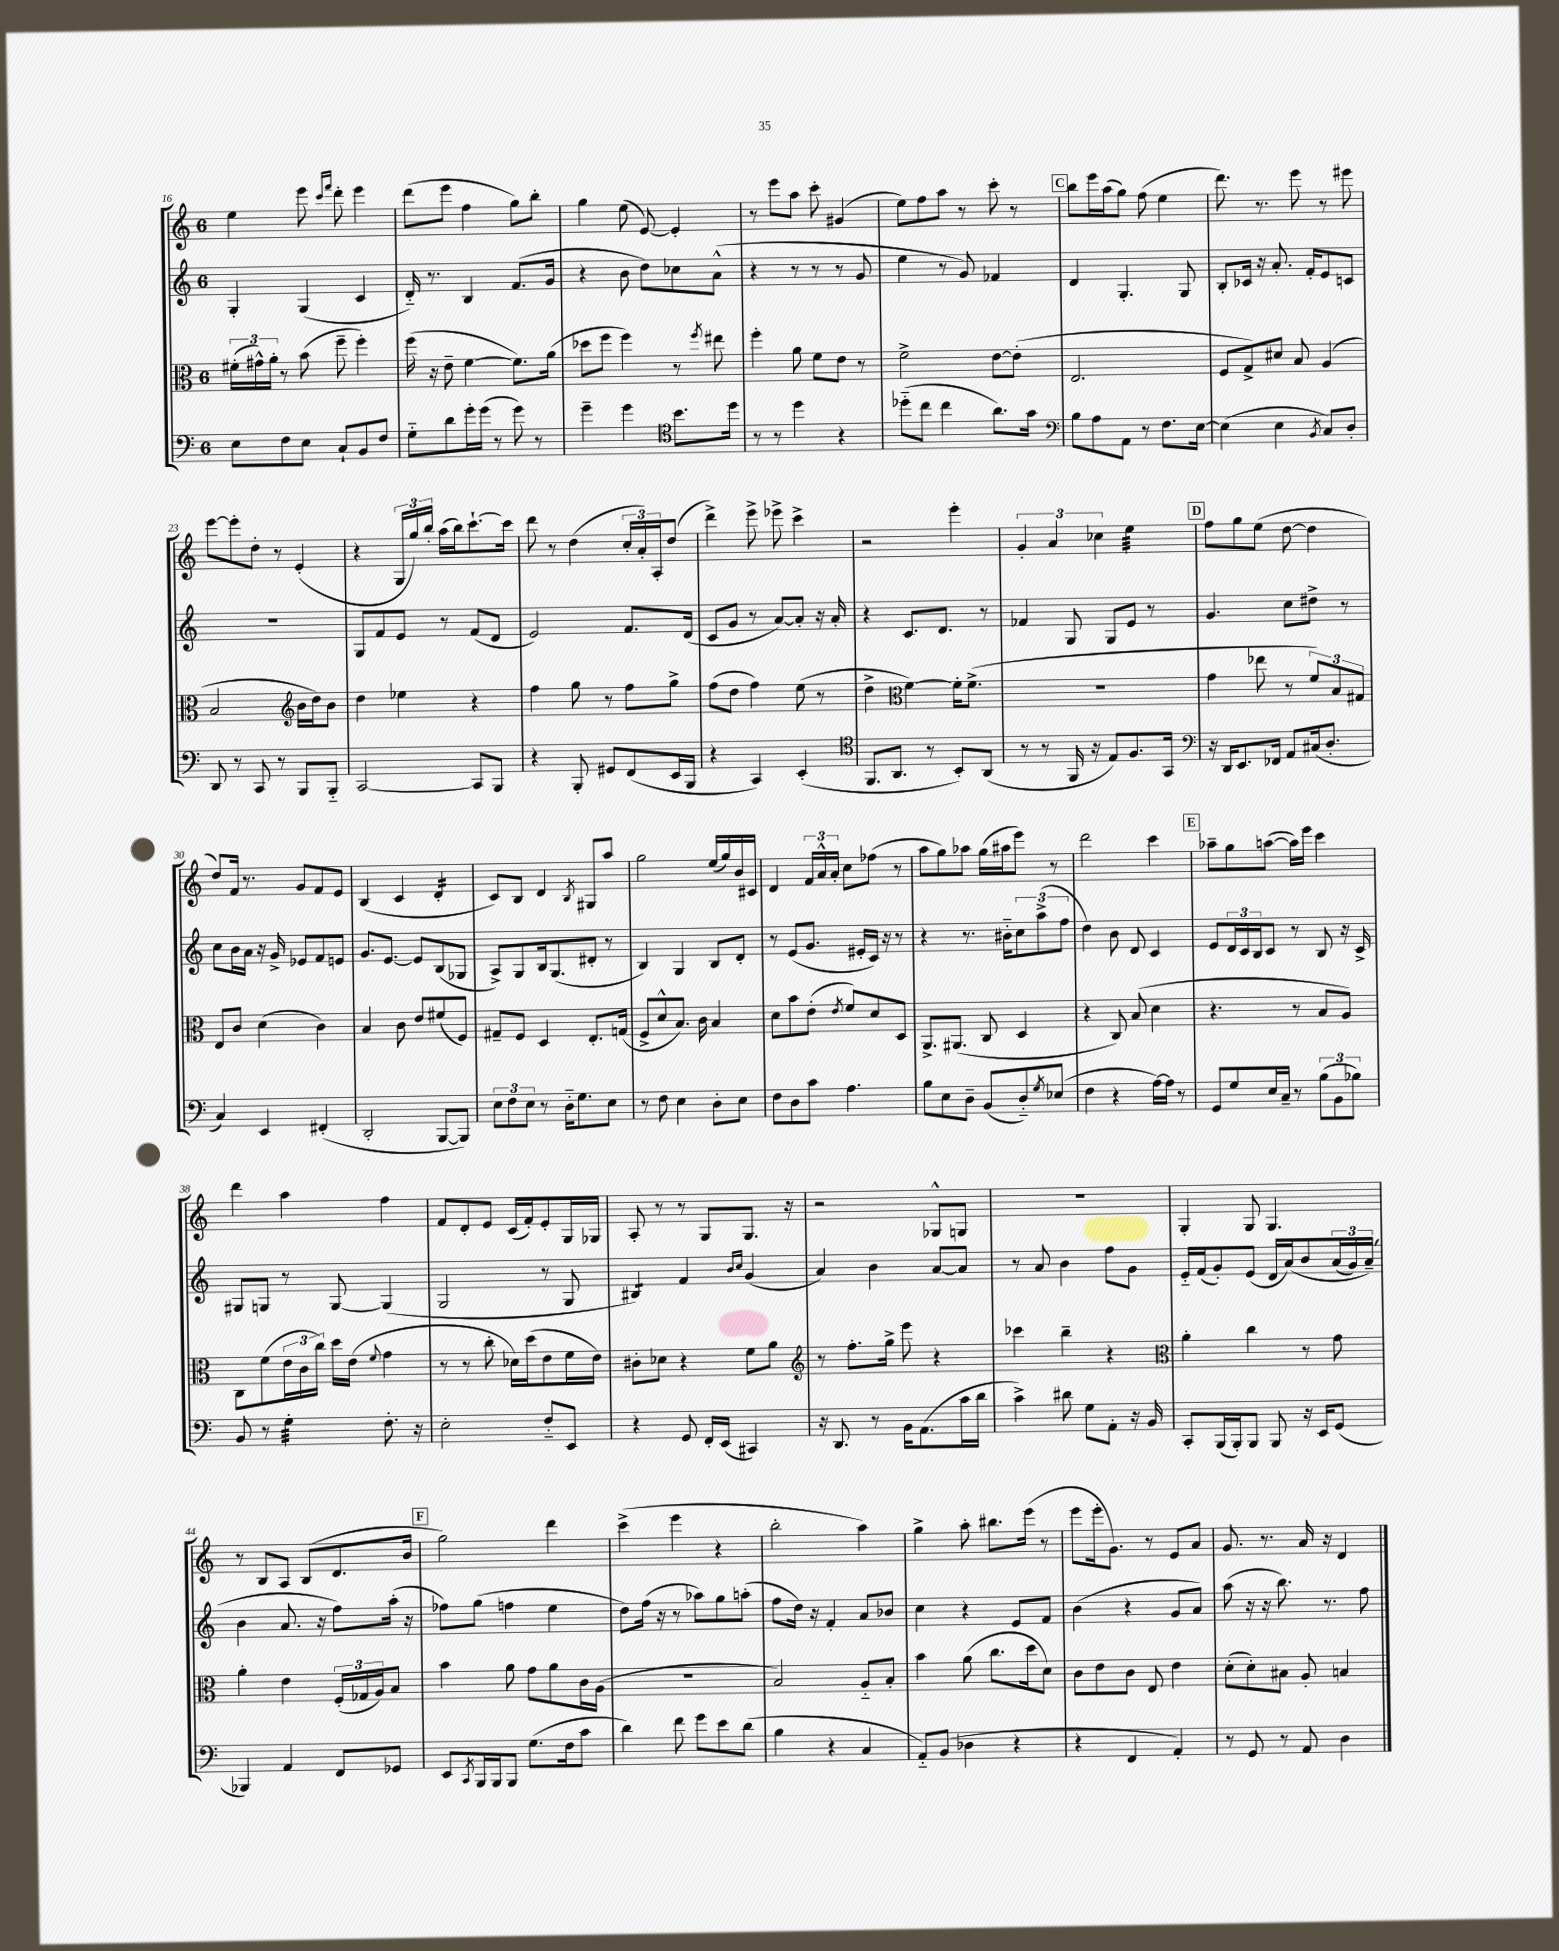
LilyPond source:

<<
\new StaffGroup <<
\new Staff = "s0" {
    \clef treble \key c \major \once \override Staff.TimeSignature.style = #'single-digit \time 6/8
    e''4 e'''8 \grace { c'''16 f'''16 } d'''8-. e'''4 |
    d'''8( e'''8 f''4 g''8) b''8-. |
    g''4 e''8( e'8~) e'4-. |
    r8 e'''8 a''8 c'''8-. gis'4( |
    e''8) f''8 a''8 r8 c'''8-. r8 |
    \mark \markup { \box "C" } b''8 e'''16 a''16( g''8) f''8( e''4 |
    d'''8.) r8. e'''8 r8 eis'''8 |
    e'''8~ e'''8-. d''8-. r8 e'4-.( |
    r4 \tuplet 3/2 { g16 g''16) b''16-. } a''16( b''16) c'''8.~-! c'''16 |
    d'''8 r8 d''4( \tuplet 3/2 { c''16-. a'16-.) a16-. } d''8( |
    d'''4->) e'''8-> ees'''8-> c'''4-> |
    r2 e'''4-. |
    \tuplet 3/2 { g'4-. a'4 ces''4 } e''4:32 |
    \mark \markup { \box "D" } f''8 g''8 e''8( d''8~ d''4 |
    d''8) f'16 r8. g'8 f'8 e'8 |
    b4( c'4 d'4:16-. |
    c'8) b8 d'4 \acciaccatura { b8 } gis8 a''8 |
    g''2 e''16( g''16) b'16 cis'16 |
    d'4 \tuplet 3/2 { f'16 a'16-^ a'16-. } c''8 fes''8( r8 |
    a''8 g''8) aes''8 g''16( ais''16 e'''8) r8 |
    d'''2 c'''4 |
    \mark \markup { \box "E" } aes''8-- g''8 a''8~( a''16) e'''16 c'''4 |
    d'''4 a''4 f''4 |
    f'8 d'8-. e'8 c'16( f'16-.) e'8-. g16 ges16 |
    a8-. r8 r8 g8 g8. r16 |
    r2 ges8-^ g8 |
    R2. |
    g4-. g8 g4. |
    r8 b8 a8 b8( d'8. b'16 |
    \mark \markup { \box "F" } g''2) d'''4 |
    c'''4->( e'''4 r4 |
    b''2-. a''4) |
    g''4-> a''8-. bis''8. e'''16( r8 |
    e'''8 e'''16-. g'8.) r8 e'8 a'8 |
    g'8. r8. a'16 r16 d'4 \bar "|." |
}
\new Staff = "s1" {
    \clef treble \key c \major \once \override Staff.TimeSignature.style = #'single-digit \time 6/8
    g4-. g4( c'4 |
    d'16-_) r8. b4 f'8.( g'16 |
    r4 b'8 d''8) ces''8 a'8-^( |
    r4 r8 r8 r8 g'8 |
    e''4 r8 g'8) fes'4 |
    \mark \markup { \box "C" } d'4 g4.-. g8 |
    b8-. ces'16 r16 a'8.-. f'16-. e'8 c'8 |
    R2. |
    g8 f'8 e'8 r8 f'8( d'8 |
    e'2) f'8. d'16( |
    c'8 g'8 r8 a'8~) a'8-. r16 a'16-. |
    r4 c'8. d'8. r8 |
    fes'4 g8 g8 e'8 r8 |
    \mark \markup { \box "D" } g'4. c''8 dis''8-> r8 |
    c''8 b'16 a'16 r16 g'16-> ees'8 f'8 e'8 |
    g'8. e'8.~ e'8 b8( ges8 |
    a8->) g8 b16 g8.( dis'8-. r8 |
    b4) g4 b8 d'8-. |
    r8 e'8( g'8. eis'16-. c'16) r16 r8 |
    r4 r8. bis'16-_ \tuplet 3/2 { c''8 a''8->( f''8 } |
    d''4) b'8 d'8 c'4 |
    \mark \markup { \box "E" } e'8 \tuplet 3/2 { d'16 c'16 b16 } c'8 r8 b8 r16 c'16-> |
    gis8 g8 r8 g8~ g4( |
    g2 r8 g8 |
    bis4:8) f'4 \grace { b'16 c''16 } g'4( |
    a'4) b'4 a'8~ a'8 |
    r8 a'8 b'4 f''8 g'8 |
    e'16-_ f'16( g'8-.) e'8( d'16 a'16)\( b'8 \tuplet 3/2 { a'16( g'16) a'16--(\) } |
    b'4 a'8. r16 f''8) a''16-.( r16 |
    \mark \markup { \box "F" } fes''8) g''8( f''4 e''4 |
    d''8) f''16( r16 r8 aes''8) g''8 a''8-.( |
    f''8 d''16) r16 f'4-. a'8 bes'8 |
    c''4 r4 e'8 f'8 |
    b'4( r4 g'8 a'8) |
    a''8( r16 r16 b''8.) r8. f''8 \bar "|." |
}
\new Staff = "s2" {
    \clef alto \key c \major \once \override Staff.TimeSignature.style = #'single-digit \time 6/8
    \tuplet 3/2 { fis'16-.( gis'16-^) a'16-. } r8 b'8( f''8-- f''4-.) |
    f''16( r16 e'8-- f'4~ f'8.) a'16( |
    des''8 f''8 f''4) r8 \acciaccatura { f''8 } eis''8 |
    f''4-. a'8 f'8 e'8 r8 |
    f'2-> e'8~ e'8-.( |
    \mark \markup { \box "C" } e2. |
    f8 g8->) dis'8 b8 a4( |
    b2 \clef treble b'16 d''16) b'8 |
    d''4 ees''4 r4 |
    f''4 g''8 r8 f''8 g''8-> |
    f''8( d''8 f''4) e''8( r8 |
    d''4-> \clef alto f'4~) f'16-. f'8.->( |
    R2. |
    \mark \markup { \box "D" } g'4 ees''8 r8 \tuplet 3/2 { f'8) b8 gis8 } |
    e8 c'8 d'4( c'4) |
    b4 c'8 e'8 fis'8( f8) |
    gis8-- f8 d4 e8.-. g16( |
    f8-> d'8-^ b8.) c'16 b4 |
    d'8 b'8 e'8-.( \acciaccatura { e'8 } f'8) d'8 d8 |
    a,8.-> ais,8.( c8 d4 |
    r4 c8) b8( d'4 |
    \mark \markup { \box "E" } r4. r8 b8 a8) |
    c8 f'8( \tuplet 3/2 { e'16 c'16 c''16) } d''16 e'16( \appoggiatura { f'8 } g'4 |
    r8 r8 c''8-. des'16) d''16( e'8 f'16 e'16) |
    cis'8-. des'8 r4 f'8 a'8 |
    \clef treble r8 f''8.-. g''16-> e'''8 r4 |
    ces'''4 b''4-- r4 |
    \clef alto a'4-. c''4 r8 g'8 |
    a'4-. e'4 \tuplet 3/2 { f16-.( ges16 a16) } b8 |
    \mark \markup { \box "F" } b'4 a'8 g'8 a'8 c'16 a16( |
    R2. |
    b2) a8-_ b8-. |
    b'4 a'8( c''8. d''16 d'8) |
    c'8 e'8 c'8 e8 e'4 |
    d'8-.( d'8-.) bis8 a8-. b4 \bar "|." |
}
\new Staff = "s3" {
    \clef bass \key c \major \once \override Staff.TimeSignature.style = #'single-digit \time 6/8
    e8 f8 e8 c8-! b,8 f8 |
    g8-_ d'8 g'16-. g'16( r8 g'8) r8 |
    g'4-- g'4 \clef tenor b'8. d''16 |
    r8 r8 d''4 r4 |
    des''8-_( c''8 c''4 a'8.) g'16 |
    \mark \markup { \box "C" } \clef bass b8 a8 a,8 r8 f8. e16~ |
    e4( e4 \acciaccatura { b,8 } c8) d8-. |
    d,8 r8 c,8 r8 b,,8 b,,8-_ |
    c,2~ c,8 b,,8 |
    r4 b,,8-. gis,8 f,8( e,16 b,,16 |
    r4 c,4) e,4-.( |
    \clef tenor f,8. a,8. r8 b,8-.) a,8( |
    r8 r8 f,16 r16 e8) f8. g,16 |
    \mark \markup { \box "D" } \clef bass r16 d,16 e,8. fes,16 a,8 cis16( d8.-. |
    c4) e,4 fis,4-.( |
    d,2-. b,,8~ b,,8) |
    \tuplet 3/2 { e8 f8 e8 } r8 d16-_ g8. e8 |
    r8 f8 e4 d8-. e8 |
    f8 d8 c'8 a4. |
    b8 e8 d8-- b,8( d8-_) \acciaccatura { g8 } ees8( |
    f4 r4 a16~) a16 r8 |
    \mark \markup { \box "E" } g,8 g8 e16 c16-- r8 \tuplet 3/2 { b8( b,8 bes8) } |
    b,8 r8 g4:32-. f8.-. r16 |
    e2-. f8-_ e,8 |
    r4 g,8 f,16-. e,16( cis,4) |
    r16 d,8. r8 b,16 a,8.( c'16 d'16 |
    c'4->) dis'8 g8 a,8-. r16 b,16 |
    c,8-. b,,16( b,,16-.) b,,8 b,,8 r16 e,16 g,8( |
    bes,,4) a,4 f,8 ges,8 |
    \mark \markup { \box "F" } e,8 \acciaccatura { c,8 } b,,16 b,,16 b,,8 g8.( f16 c'8 |
    d'4) f'8 g'8 e'8 d'8( |
    b4 r4 c4 |
    a,8-_) b,8( des4 r4 |
    r4 f,4 a,4-.) |
    r8 g,8 r8 a,8 d4 \bar "|." |
}
>>
>>
\layout { \context { \Score currentBarNumber = #16 } }
